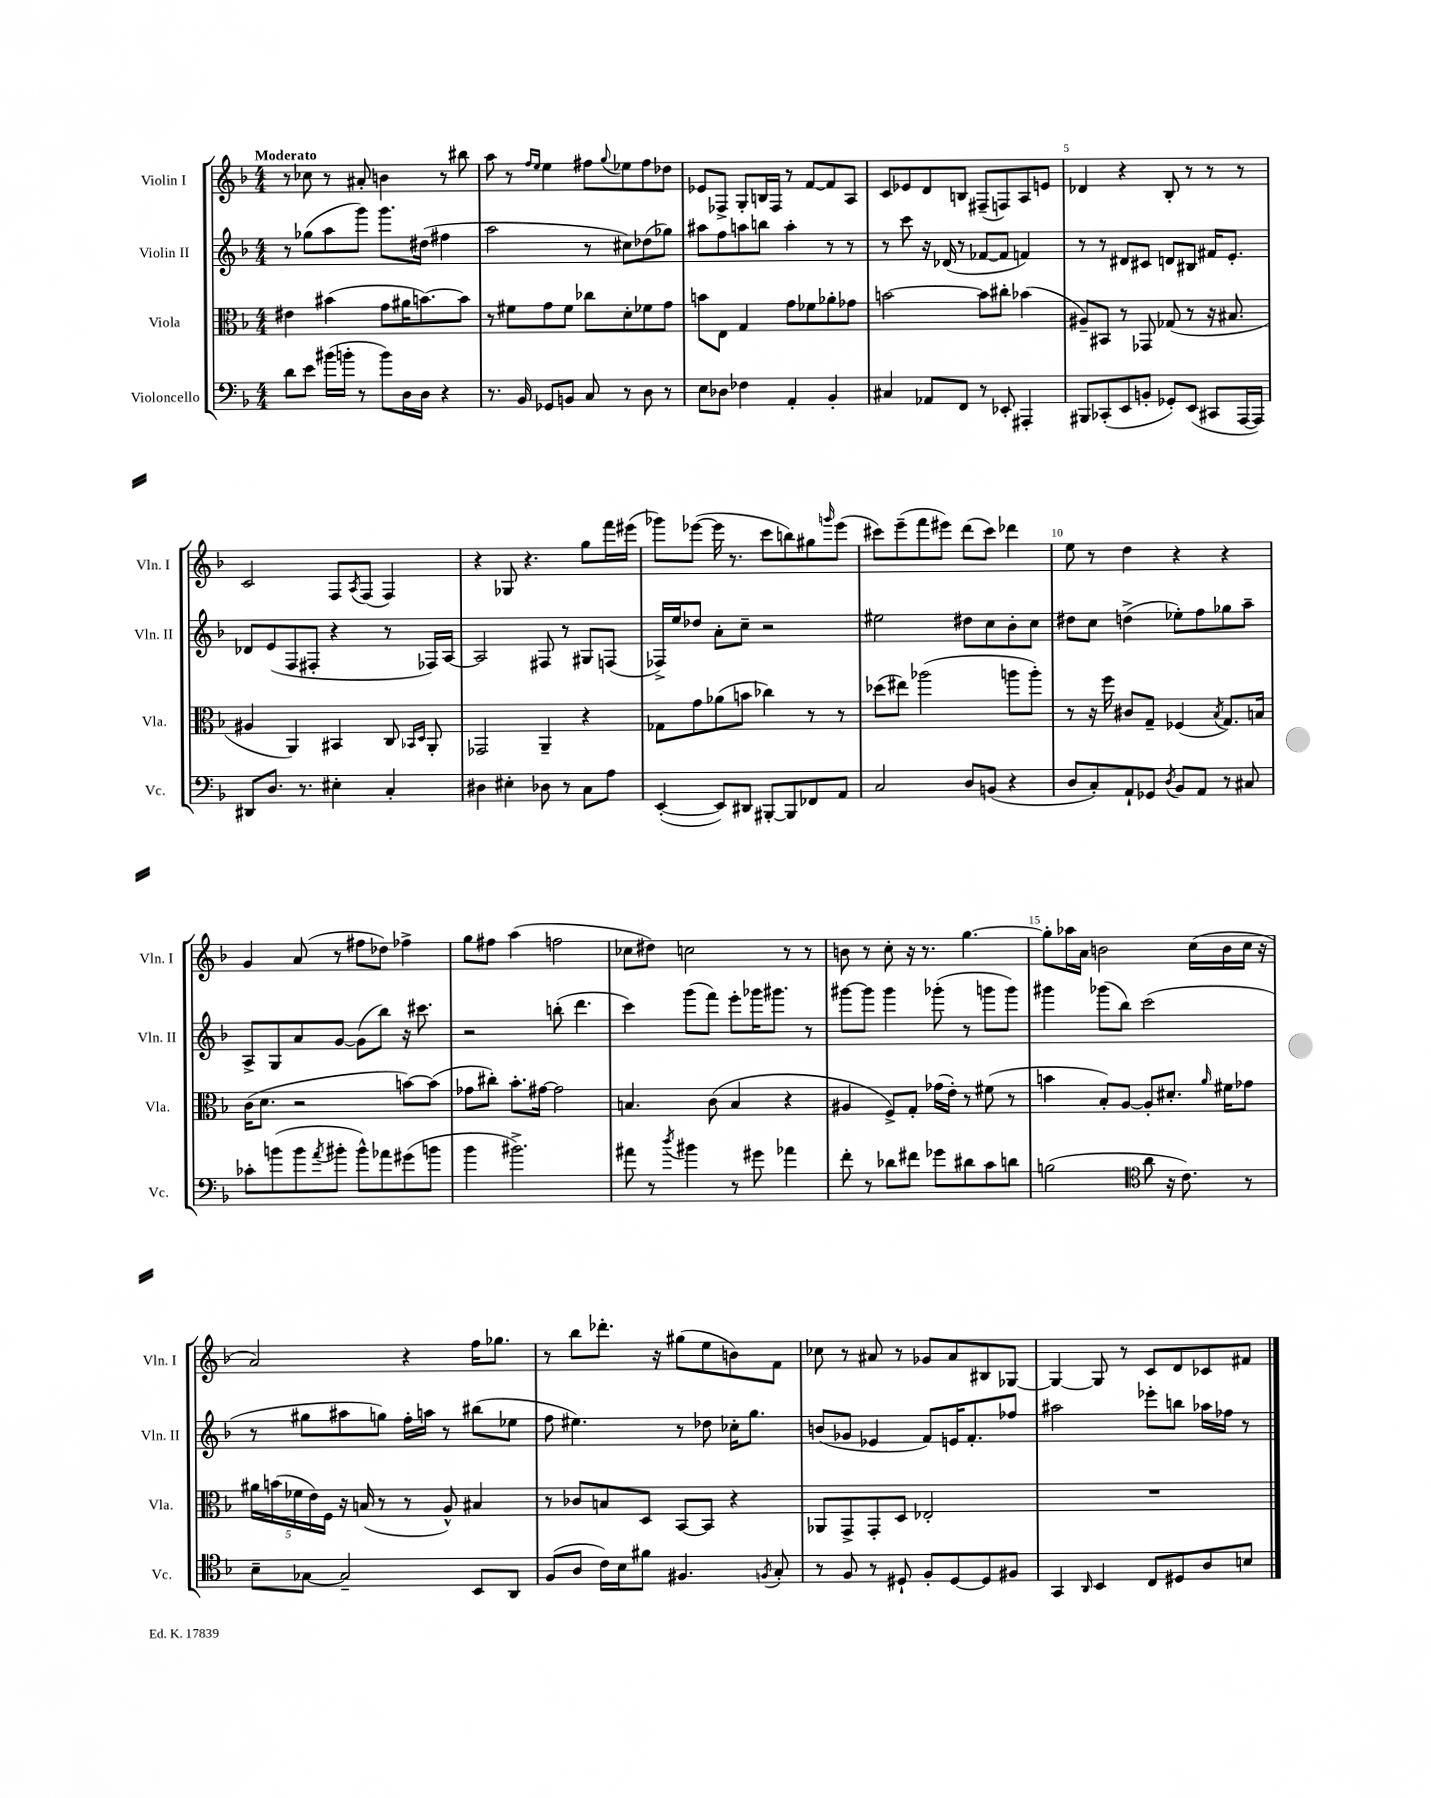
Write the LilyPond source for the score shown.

<<
\new StaffGroup <<
\new Staff = "s0" \with { instrumentName = "Violin I" shortInstrumentName = "Vln. I" } {
    \clef treble \key f \major \numericTimeSignature \time 4/4 \tempo "Moderato"
    r8 ces''8 r8 ais'8-. b'4 r8 bis''8 |
    a''8 r8 \grace { f''16 e''16 } e''4 fis''8 \appoggiatura { g''8 } ees''8 fis''8 des''8 |
    ees'8 fes8-> g8-. b16 fes16 r8 f'8~ f'8 a8 |
    c'8 ees'8 d'8 b8 fis8--( f8) a8 e'8 |
    des'4 r4 bes8-. r8 r8 r8 |
    c'2 f8 \acciaccatura { a8 } f8( f4) |
    r4 ges8 r4. g''8 f'''16 eis'''16( |
    ges'''8) ees'''8~( ees'''16 r8. c'''8 b''8) gis''8 \grace { g'''16 } ees'''8( |
    cis'''8) e'''8--( f'''8 eis'''8) d'''8( cis'''8) des'''4 |
    e''8 r8 d''4 r4 r4 |
    g'4 a'8( r8 fis''8 des''8) fes''4-> |
    g''8 fis''8 a''4( f''2 |
    ces''8 dis''8) c''2 r8 r8 |
    b'8 r8 c''8-. r16 r8. g''4.~ |
    g''8-. aes''16 a'16 b'2 c''16( b'16 c''16 r16 |
    a'2) r4 f''16 ges''8. |
    r8 bes''8 des'''8.-. r16 gis''8( e''8 b'8) f'8 |
    ces''8 r8 ais'8 r8 ges'8 ais'8 bis8 ges8~ |
    ges4~ ges8 r8 c'8 d'8 ces'8 fis'8 \bar "|." |
}
\new Staff = "s1" \with { instrumentName = "Violin II" shortInstrumentName = "Vln. II" } {
    \clef treble \key f \major \numericTimeSignature \time 4/4
    r8 ges''8( a''8 g'''8) g'''8. dis''16( fis''4 |
    a''2 r8 cis''8) des''8( ges''8) |
    ais''8 f''8 a''8 b''8 a''4-. r8 r8 |
    r8 c'''8 r16 des'16( r8 fes'8~ fes'8 f'4) |
    r8 r8 dis'8 cis'8 d'8 bis8 fis'16 e'8.-. |
    des'8 e'8( f8 fis8-. r4 r8 fes16) a16~ |
    a2 fis8 r8 gis8 f8( |
    fes16->) e''16 des''8 a'8-. c''8-- r2 |
    eis''2 dis''8 c''8 bes'8-. c''8 |
    dis''8 c''8 d''4->( ees''8-.) f''8 ges''8 a''8-- |
    a8-> g8 a'8 g'8~ g'8( bes''8) r16 cis'''8. |
    r2 b''8-.( d'''4. |
    c'''4) g'''8( f'''8) e'''8-. ges'''16 gis'''8. r8 |
    gis'''8~ gis'''8 gis'''4 ges'''8-.( r8 g'''8 g'''8) |
    gis'''4 ges'''8( bes''8) c'''2( |
    r8 gis''8 ais''8 g''8) f''16-. a''16 r8 bis''8( ees''8 |
    f''8 eis''4.) r8 des''8 ces''16-. g''8. |
    b'8( ges'8 ees'4 f'8) e'16 f'8.-. fes''8 |
    ais''2 ees'''8-. b''8 aes''16 fes''16 r8 \bar "|." |
}
\new Staff = "s2" \with { instrumentName = "Viola" shortInstrumentName = "Vla." } {
    \clef alto \key f \major \numericTimeSignature \time 4/4
    eis'4 bis'4( g'8 ais'16 b'8.~) b'8 |
    r8 fis'8 g'8 fis'8 ces''8 d'8-. fes'8 g'8 |
    b'8 e8 g4 g'8 fes'8 aes'8-. ges'8 |
    b'2~ b'8 cis''8-. bes'4( |
    ais8--) bis,8 r8 ges,8 ges8( r8 r16 bis8. |
    ais4 a,4) bis,4 c8 \grace { bes,16 d16 } a,8-. |
    ges,2 a,4-- r4 |
    ges8 g'8 aes'8( b'8 ces''4) r8 r8 |
    des''8( eis''8) aes''2( a''8 a''8-.) |
    r8 r16 f''16 cis'8 g8-- fes4( \acciaccatura { bes8 } g8.) b16 |
    c'16( d'8. r2 b'8~) b'8( |
    ges'8 cis''8-.) bes'8.-. gis'16~ gis'2 |
    b4. c'8( b4 r4 |
    ais4 f8->) g8-. ges'16( e'16-.) r8 fis'8( r8 |
    b'4 bes8-.) a8~ a8-. dis'8.-. \grace { a'16 } fis'16 ges'8 |
    \tuplet 5/4 { ais'16 b'16( fes'16 e'16) f16 } r16 b16( r8 r8 a8-^) bis4 |
    r8 ces'8 b8 d8 bes,8~ bes,8 r4 |
    aes,8 g,8-> g,8-. d8 ees2-. |
    R1 \bar "|." |
}
\new Staff = "s3" \with { instrumentName = "Violoncello" shortInstrumentName = "Vc." } {
    \clef bass \key f \major \numericTimeSignature \time 4/4
    d'8 e'8 bis'16( b'16-. r8 b'8) d16 d16 r4 |
    r8. bes,16 ges,8 b,8 c8 r8 d8 r8 |
    e8 des8 fes4 a,4-. bes,4-. |
    cis4 aes,8 f,8 r8 ees,8-. ais,,4-. |
    bis,,8 ces,8-.( e,8 b,8-. ges,8-.) e,8( cis,8 a,,16~ a,,16) |
    dis,8 d8. r8. eis4-. c4-. |
    dis4 eis4-. des8 r8 c8 a8 |
    e,4~-.( e,8) dis,8 bis,,8~-. bis,,8 fes,8 a,8 |
    c2 d8 b,8( r4 |
    d8 c8-.) a,8-! ges,8 \acciaccatura { d8 } bes,8 a,8 r8 cis8 |
    ces'8-. b'8( b'8 \acciaccatura { a'8 } bis'8-. bis'8-^) aes'8 gis'8( b'8 |
    bes'4 bis'2.->) |
    ais'8 r8 \acciaccatura { d''8 } bis'4 r8 gis'8 aes'4 |
    f'8-. r8 des'8 fis'8 ges'8 dis'8 c'8 d'8 |
    b2( \clef tenor a'8 r16 c'8.) r8 |
    bes8-- ges8~ ges2-- bes,8 a,8 |
    f8( a8 c'16) bes16 fis'8 fis4. \acciaccatura { f8 } g8-. |
    r8 f8 r8 dis8-! f8-. dis8~ dis8 fis8 |
    g,4 \grace { a,16 } bes,4 c8 dis8 a8 b8 \bar "|." |
}
>>
>>
\layout { \context { \Score \override BarNumber.break-visibility = ##(#f #t #t) barNumberVisibility = #(every-nth-bar-number-visible 5) } }
